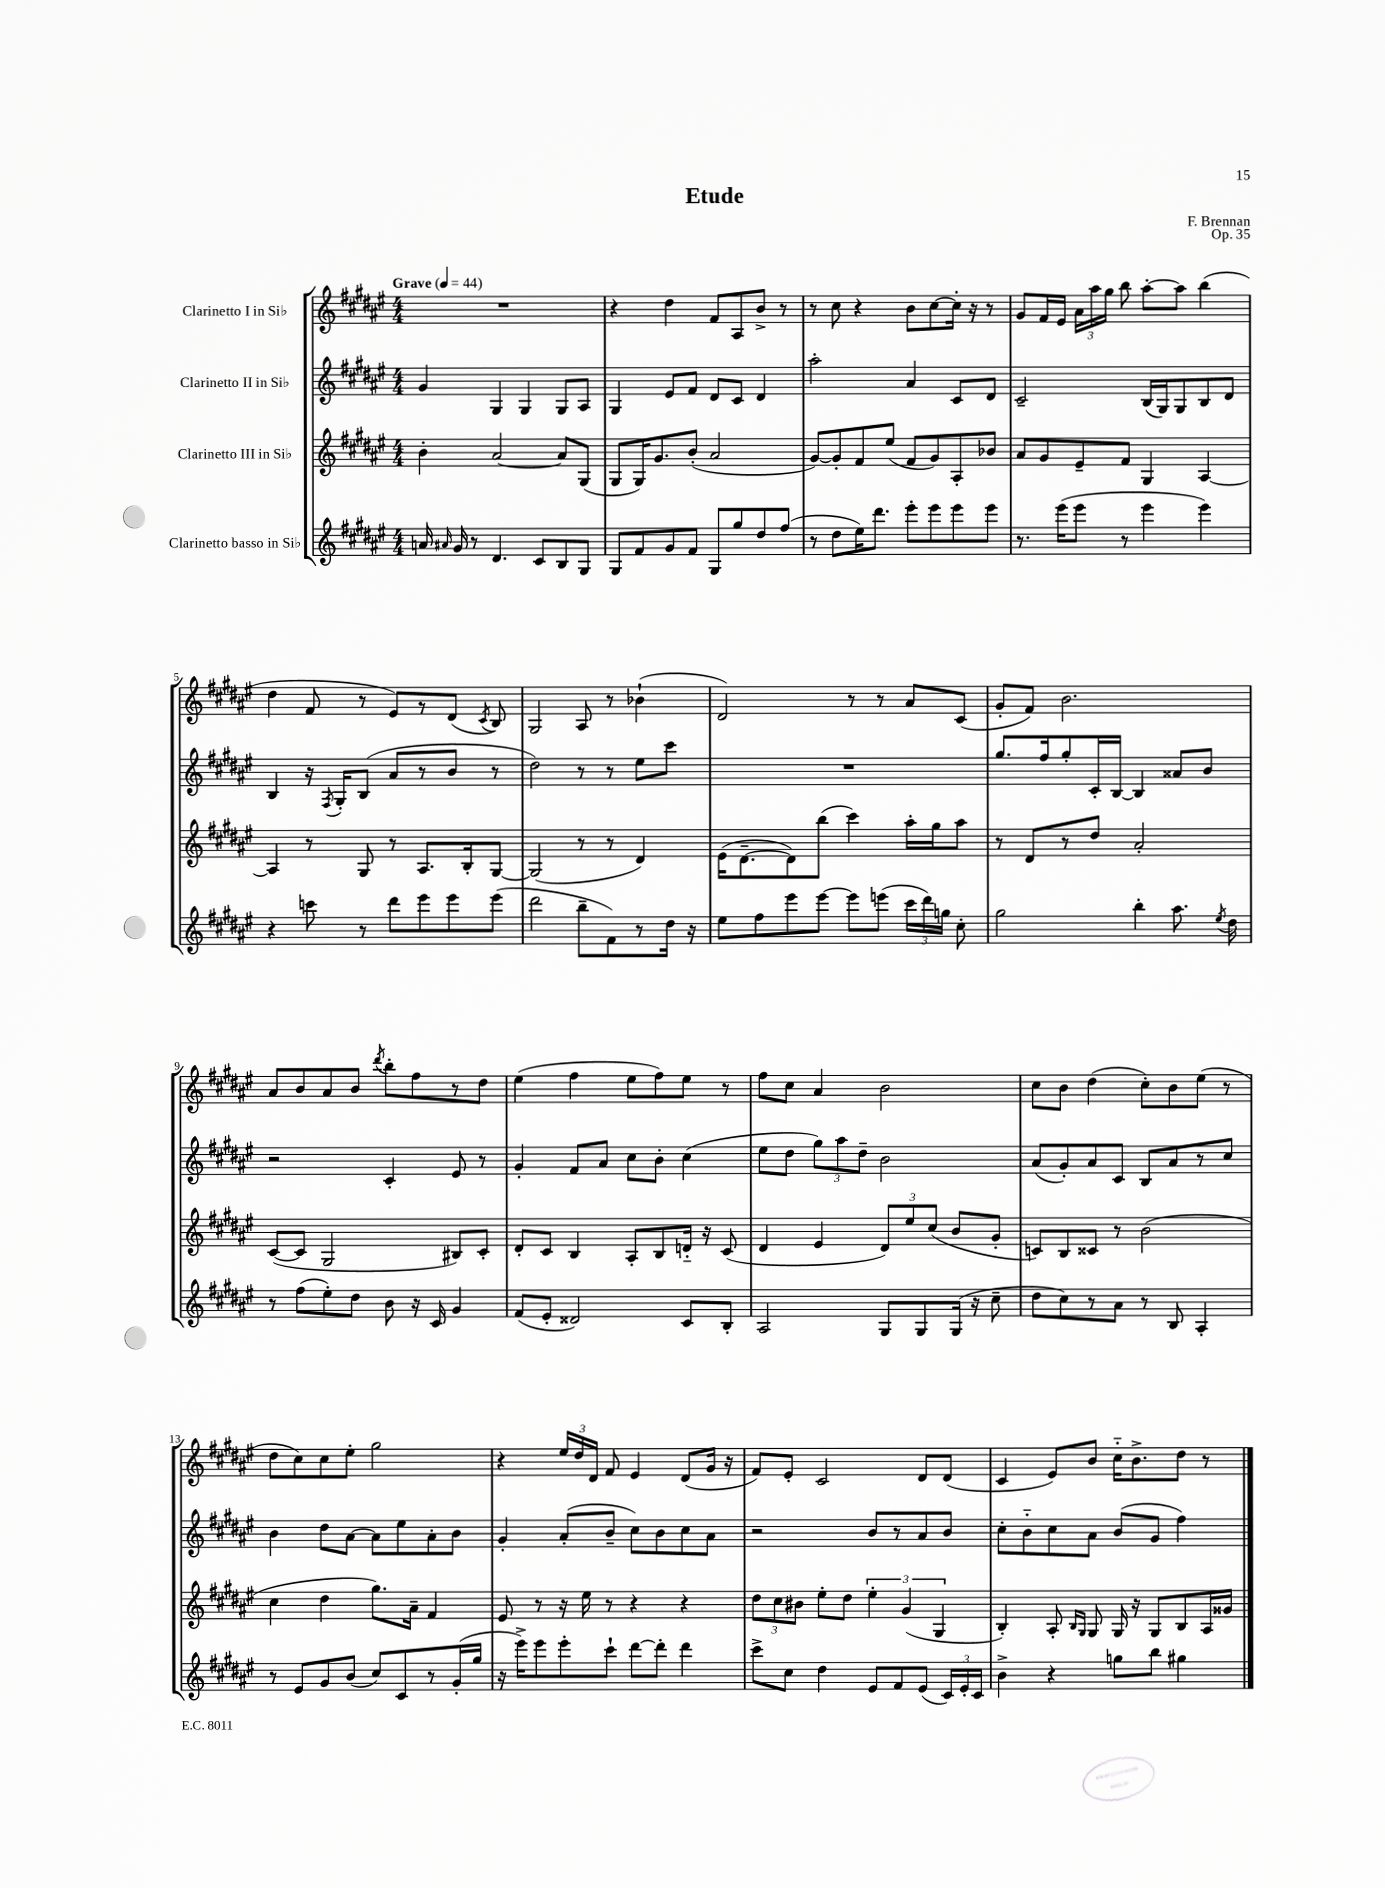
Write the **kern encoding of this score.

**kern	**kern	**kern	**kern
*part4	*part3	*part2	*part1
*staff4	*staff3	*staff2	*staff1
*I"Clarinetto basso in Si♭	*I"Clarinetto III in Si♭	*I"Clarinetto II in Si♭	*I"Clarinetto I in Si♭
*clefG2	*clefG2	*clefG2	*clefG2
*k[f#c#g#d#a#e#]	*k[f#c#g#d#a#e#]	*k[f#c#g#d#a#e#]	*k[f#c#g#d#a#e#]
*M4/4	*M4/4	*M4/4	*M4/4
*MM44	*MM44	*MM44	*MM44
=1	=1	=1	=1
!	!	!	!LO:TX:a:B:t=Grave
16an/	4b'\	4g#/	1r
16qqa#X/	.	.	.
16g#/	.	.	.
8r	.	.	.
4.d#/	[2a#/	4G#/	.
.	.	4G#/	.
8c#/L	.	.	.
8B/	8a#/L]	8G#/L	.
8G#/J	(8G#/J	8A#/J	.
=2	=2	=2	=2
8G#/L	8G#/L	4G#/	4r
8f#/	16G#/K)	.	.
.	8.g#/	.	.
8g#/	.	8e#/L	4dd#\
8f#/J	(8b'/J	8f#/J	.
8G#/L	2a#/	8d#/L	8f#/L
8gg#/	.	8c#/J	8A#/
8dd#/	.	4d#/	8b^/J
(8ff#/J	.	.	8r
=3	=3	=3	=3
8r	[8g#/L)	2aa#'\	8r
8dd#\L	8g#'/]	.	8cc#\
16ee#\K)	8f#/	.	4r
8.ddd#\J	.	.	.
.	(8ee#/J	.	.
8eee#'\L	8f#/L	4a#/	8b\L
8eee#\	8g#/)	.	[8cc#\
8eee#\	8A#'/	8c#/L	16cc#'\Jk]
.	.	.	16r
8eee#\J	8b-X/J	8d#/J	8r
=4	=4	=4	=4
8.r	8a#/L	2c#~/	8g#/L
.	8g#/	.	16f#/L
(16eee#\KL	.	.	16e#/JJ
8eee#\J	8e#~/	.	24a#\LL
.	.	.	24aa#\
.	.	.	24gg#\JJ
8r	8f#/J	.	8bb\
4eee#\	4G#/	(16B/LL	[8aa#'\L
.	.	16G#/J)	.
.	.	8G#/	8aa#\J]
4eee#\)	[4A#/	8B/	(4bb\
.	.	8d#/J	.
!!LO:LB:g=z
=5	=5	=5	=5
4r	4A#/]	4B/	4dd#\
8cccn\	8r	16r	8f#/
.	.	8qF#/	.
.	.	16G#'/KL	.
8r	8G#/	(8B/J	8r
8ddd#\L	8r	8a#/L	8e#/L)
8eee#\	8.A#/L	8r	8r
8eee#\	.	8b/J	(8d#/J
.	16B'/k	.	.
.	.	.	8qc#/
(8eee#\J	[8G#/J	8r	8B/)
=6	=6	=6	=6
2ddd#\	(2G#/]	2dd#\)	2G#/
8bb~\L	8r	8r	8A#/
8f#\)	8r	8r	8r
8r	4d#/)	8ee#\L	(4b-X`\
16dd#\Jk	.	8ccc#\J	.
16r	.	.	.
=7	=7	=7	=7
8ee#\L	(16e#\KL	1r	2d#/)
.	[8.d#~\	.	.
8ff#\	.	.	.
8eee#\	8d#\])	.	.
[8eee#\J	(8bb\J	.	.
8eee#\L]	4ccc#\)	.	8r
(8eeen\J	.	.	8r
24ccc#\LL	16aa#'\LL	.	8a#/L
24ddd#\)	.	.	.
.	16gg#\J	.	.
24ggn\JJ	.	.	.
8cc#'\	8aa#\J	.	(8c#/J
=8	=8	=8	=8
2gg#\	8r	8.gg#/L	8g#'/L
.	8d#/L	.	8f#/J)
.	.	16ff#/k	.
.	8r	8gg#'/	2.b\
.	8dd#/J	16c#'/L	.
.	.	[16B/JJ	.
4bb'\	2a#'/	4B/]	.
8.aa#\	.	8a##X/L	.
.	.	8b/J	.
8qee#/	.	.	.
16dd#\	.	.	.
!!LO:LB:g=z
=9	=9	=9	=9
8r	([8c#/L	2r	8a#/L
(8ff#\L	8c#/J]	.	8b/
8ee#'\)	2G#/	.	8a#/
8dd#\J	.	.	8b/J
.	.	.	8qddd#/
8b\	.	4c#'/	8bb'\L
16r	.	.	8ff#\
16c#/	.	.	.
4g#/	8B#X/L)	8e#/	8r
.	8c#'/J	8r	8dd#\J
=10	=10	=10	=10
(8f#/L	8d#'/L	4g#'/	(4ee#\
8e#'/J	8c#/J	.	.
2d##X/)	4B/	8f#/L	4ff#\
.	.	8a#/J	.
.	8A#'/L	8cc#\L	8ee#\L
.	8B/	8b'\J	8ff#\)
8c#/L	16dn/Jk	(4cc#\	8ee#\J
.	16r	.	.
8B'/J	(8c#/	.	8r
=11	=11	=11	=11
2A#/	4d#/	8ee#\L	8ff#\L
.	.	8dd#\J	8cc#\J
.	4e#/	12gg#\L)	4a#/
.	.	12aa#\	.
.	.	12dd#~\J	.
8G#/L	12d#/L)	2b\	2b\
.	12ee#/	.	.
8G#/	.	.	.
.	(12cc#/J	.	.
(16G#/Jk	8b/L	.	.
16r	.	.	.
8cc#~\	8g#'/J	.	.
=12	=12	=12	=12
8dd#\L	8cn/L)	(8a#/L	8cc#\L
8cc#\)	8B/	8g#'/)	8b\J
8r	8c##X/J	8a#/	(4dd#\
8a#\J	8r	8c#/J	.
8r	(2b\	8B/L	8cc#'\L)
8B/	.	8a#/	8b\
4A#'/	.	8r	(8ee#\J
.	.	8cc#/J	8r
!!LO:LB:g=z
=13	=13	=13	=13
8r	4cc#\	4b\	8dd#\L
8e#/L	.	.	8cc#\)
8g#/	4dd#\	8dd#\L	8cc#\
(8b/J	.	[8a#\J	8ee#'\J
8cc#/L)	8.gg#\L)	8a#\L]	2gg#\
8c#/	.	8ee#\	.
.	16a#~\Jk	.	.
8r	4f#/	8a#'\	.
(16g#'/L	.	8b\J	.
16gg#/JJ	.	.	.
=14	=14	=14	=14
16r	8e#/	4g#'/	4r
16eee#^\KL)	.	.	.
8eee#\	8r	.	.
8eee#'\	16r	(8a#'/L	24ee#/LL
.	.	.	24dd#/
.	16ee#\	.	.
.	.	.	24d#/JJ
8ccc#`\J	8r	8b~/J	8f#/
[8ddd#\L	4r	8cc#\L)	4e#/
8ddd#'\J]	.	8b\	.
4ddd#\	4r	8cc#\	(8d#/L
.	.	8a#\J	16g#/Jk
.	.	.	16r
=15	=15	=15	=15
8ccc#^\L	12dd#\L	2r	8f#/L)
.	12cc#\	.	.
8cc#\J	.	.	8e#'/J
.	12b#X\J	.	.
4dd#\	8ee#'\L	.	2c#/
.	8dd#\J	.	.
8e#/L	6ee#'\	8b/L	.
8f#/	.	8r	.
.	(6g#/	.	.
(8e#/J	.	8a#/	8d#/L
.	6G#/	.	.
24c#/LL)	.	8b/J	(8d#/J
24e#'/	.	.	.
24c#/JJ	.	.	.
=16	=16	=16	=16
4b^\	4B'/)	8cc#'\L	4c#/
.	.	8b\	.
4r	8A#'/	8cc#\	8e#/L)
.	16qqB/LL	.	.
.	16qqG#/JJ	.	.
.	8G#/	8a#\J	8b/J
8ggn\L	16G#/	(8b/L	16cc#\KL
.	16r	.	8.b^\
8bb\J	8G#/L	8g#/J	.
4gg#X\	8B/	4ff#\)	8dd#\J
.	16A#/L	.	8r
.	16g##X/JJ	.	.
==	==	==	==
*-	*-	*-	*-
